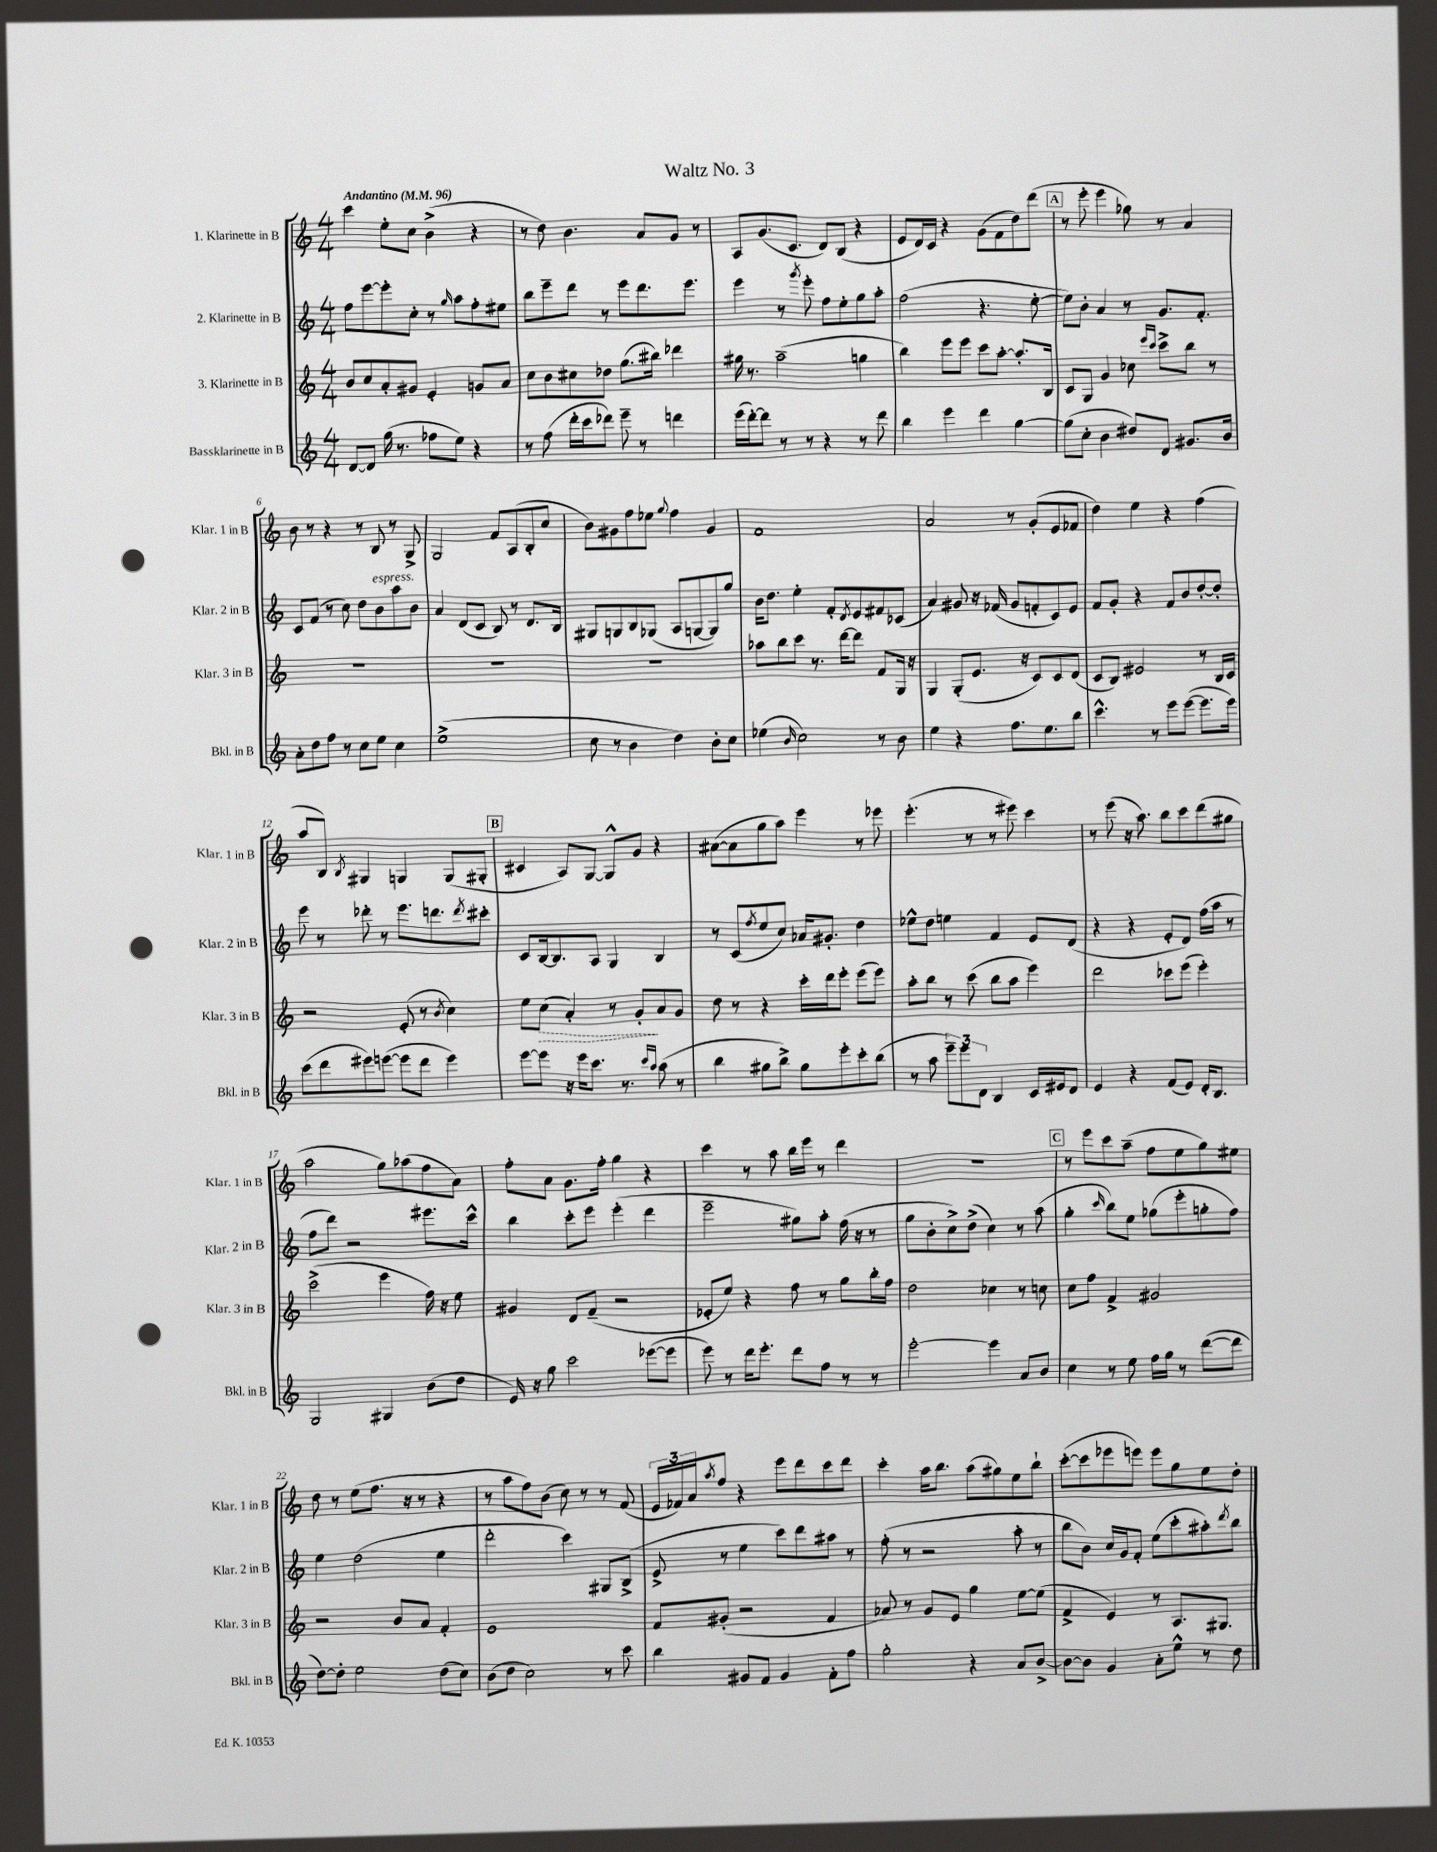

**kern	**kern	**kern	**kern
*staff4	*staff3	*staff2	*staff1
*clefG2	*clefG2	*clefG2	*clefG2
*k[]	*k[]	*k[]	*k[]
*M4/4	*M4/4	*M4/4	*M4/4
*MM96	*MM96	*MM96	*MM96
[8d	8b	8ff	4ccc
8d]	8cc	[8eee	.
(16gg	8a'	8eee']	8ee'
8.r	.	.	.
.	8g#	8cc'	8cc
8ff-	4e'	8r	(4b^
.	.	16qqgg	.
8ee)	.	8aa	.
4r	8g	8ff'	4r
.	8a	8ee#	.
=	=	=	=
8r	8cc	8bb	8r
(8ff	8b	8eee~	8dd)
16ddd'	8cc#	8ddd	4.b
16ccc	.	.	.
8ddd-)	8dd-	8r	.
8eee~	(8.gg	8eee	.
8r	.	8.ddd	8a
.	16bb#)	.	.
4ddd	4ddd-	.	8g
.	.	8.eee	.
.	.	.	8r
=	=	=	=
(16eee	16gg#	4eee	8A
[16ddd')	8.r	.	.
8ddd]	.	.	(8.g
8r	(2aa~	8r	.
.	.	.	8.c
.	.	8qggg	.
8r	.	8eee'	.
4r	.	8ff	8d)
.	.	8ee'	(8B
8r	4gg	8gg	4r
8ddd	.	8aa'	.
=	=	=	=
4bb	4bb)	(2ff	8e
.	.	.	16d)
.	.	.	16c
4eee	8eee	.	4r
.	8eee	.	.
4ddd	8ccc	4.r	(8g
.	[8aa'	.	8f
[4gg	8.aa']	.	8dd)
.	.	[8ee'	(8ddd
.	16B	.	.
=	=	=	=
(8gg]	8c	8ee])	8r
8cc'	8G	8b'	8eee'
4b	4g	4a	4eee
8dd#)	8cc-	8r	8gg-)
.	16qqeee	.	.
.	16qqccc	.	.
8d	8ccc^	8.g	8r
8.g#	8bb	.	4a
.	.	8.f'	.
.	8r	.	.
16b	.	.	.
=	=	=	=
8a'	1r	8c	8b
8dd	.	(8f	8r
8ff	.	8r	4r
8r	.	8cc)	.
8cc	.	8dd	8r
8ee	.	8b	8B
4cc	.	8aa	8r
.	.	8b	8G^
=	=	=	=
(1ee^	1r	4a	2G
.	.	(8d	.
.	.	8c	.
.	.	8B)	8f
.	.	8r	(8A
.	.	8.d	8B'
.	.	.	8cc
.	.	16B	.
=	=	=	=
8cc	1r	8G#	8b)
8r	.	8G	8g#
4b	.	8B	8ff
.	.	(8G-	8ee-
.	.	.	8qqgg
4dd)	.	8A	4ff
.	.	[8G	.
8b'	.	8G])	4g#
8cc	.	8gg	.
=	=	=	=
(4ee-	8aa-	16b	1f
.	.	8.dd	.
.	8bb	.	.
16qqb	.	.	.
2cc)	8ccc	4ee'	.
.	8.r	.	.
.	.	8f'	.
.	[16ddd	.	.
.	.	8qd	.
.	8ddd]	8e	.
8r	8f	8f#	.
8b	16G	(8c-	.
.	16r	.	.
=	=	=	=
4ee	4G	4a)	2a
4r	(8G'	8g#	.
.	8.e	16r	.
.	.	(16f-	.
8.ff	.	8g#	8r
.	16r	.	.
.	8c)	8f'	(8g'
8.ee	.	.	.
.	8c	8c)	8e
8bb	(8d	8e	8f-
=	=	=	=
4.ccc^^	8c	8f	4dd)
.	8B)	8g'	.
.	2e#	4r	4ee
8r	.	.	.
8eee	.	8f	4r
([8eee	.	8b	.
8.eee]	8r	[8dd'	(4ff
.	16B	8dd']	.
16eee)	16c	.	.
=	=	=	=
(8ccc	2r	8eee	8aa
8ddd	.	8r	8B)
.	.	.	8qB
8eee#)	.	8ddd-'	4G#
([8eee	.	8r	.
8eee]	(8e'	8.eee	4G
8ddd	8r	.	.
.	.	8.ddd	.
.	8qb	.	.
4eee)	4cc)	.	(8G
.	.	8qddd	.
.	.	8ccc#'	8G#'
=	=	=	=
[8eee	8ee	8c	4c#
8eee]	(8cc	[16B	.
.	.	8.B]	.
16r	4a')	.	8A)
16eee	.	.	.
8.ccc	.	8A	[8G
.	8r	4G	8G^^]
8.r	.	.	.
.	8g'	.	8g
16qqccc	.	.	.
16qqaa	.	.	.
(8aa	8a	4B	4r
8r	8g	.	.
=	=	=	=
4bb	8dd	8r	([8a#
.	8r	(8c	8a#]
.	.	8qff	.
8gg#	4r	8ee	8gg
8bb^)	.	8cc)	8aa)
8gg#	16ccc'	16a-	4eee
.	16ddd	8.g#'	.
8eee'	8eee'	.	.
8ccc'	(8eee	4dd	8r
(8bb	8eee)	.	8eee-
=	=	=	=
8r	8aa'	8ee-^^	(4.eee'
8aa	8bb	8dd	.
12eee~)	8r	4ee	.
12eee	.	.	.
.	(8ccc	.	8r
12d	.	.	.
4B	8bb	4f	8r
.	8aa	.	8eee#)
16c	4eee)	8e	4ccc
16e#	.	.	.
8d	.	(8d	.
=	=	=	=
4e	2ddd	4r	8r
.	.	.	(8eee
4r	.	4r	16r
.	.	.	8.aa)
(8f	8ccc-	8e'	8bb
8e)	(8eee	8d)	8ccc
16d'	4eee')	(16ff	(8ddd
8.B	.	16aa	.
.	.	8r	8gg#
=	=	=	=
2G	(2ccc^	8ff	2aa
.	.	8ddd)	.
.	.	2r	.
4G#	4eee	.	8gg)
.	.	.	(8aa-
(8b	16ff)	8.eee#	8ff
.	16r	.	.
8dd	8ee	.	8a)
.	.	16ccc^^	.
=	=	=	=
16e)	4g#	4bb	8ff'
16r	.	.	.
8gg	.	.	8a
2ccc	8d	8ccc'	8.g
.	(8f~	8eee	.
.	.	.	16ff'
.	2r	(4eee'	4gg
([8eee-	.	4ddd	4r
8eee-]	.	.	.
=	=	=	=
8eee)	8e-'	2eee~	4ccc
8r	8ee)	.	.
16ddd	4r	.	8r
8.eee'	.	.	.
.	.	.	8aa
8ddd	8ff	8gg#)	16bb
.	.	.	16eee
8ff	8r	8aa'	8r
8r	8gg	(16ff	4ddd
.	.	16r	.
8r	16bb'	8r	.
.	16ff	.	.
=	=	=	=
[2eee'	2dd	8gg	1r
.	.	8b'	.
.	.	8cc^)	.
.	.	(8dd^	.
4eee]	4cc-	4cc)	.
8a	8r	8r	.
8b	8cc	(8aa	.
=	=	=	=
4cc	8cc	4gg'	8r
.	8ff	.	8eee
.	.	16qqccc	.
8r	4f^	8bb)	8ccc
8ee	.	8ee	(8aa~
16ff	2g#	(8gg-	8ff
16gg	.	.	.
8r	.	8eee'	8ee
([8ddd	.	8gg'	8gg)
8ddd]	.	8ff)	8ee#
=	=	=	=
[8dd)	2r	4ee	8dd
8dd']	.	.	8r
2ee	.	(2dd	(8ee
.	.	.	8.ff
.	8b	.	.
.	.	.	16r
.	8a	.	8r
(8dd	4f'	4ee	4r
8cc)	.	.	.
=	=	=	=
(8b	1e	2ddd'	8r
8dd	.	.	8aa
2cc)	.	.	8ff)
.	.	.	(8b
.	.	4ccc)	8cc)
.	.	.	8r
8r	.	8G#	8r
8ccc	.	(8B^	(8f
=	=	=	=
4bb	8f	8e^	24e
.	.	.	24f-)
.	.	.	24a
.	.	.	8qaa
.	(8g#'	8r	8ff
8g#	2r	4ee	4r
8f	.	.	.
4g#	.	8ccc)	8eee
.	.	8ddd	8ddd
8f'	4f	8aa#	8ccc
8ff	.	8r	8ddd
=	=	=	=
2gg'	8a-)	(8ff'	4ccc'
.	8r	8r	.
.	8g	2r	16aa
.	.	.	8.bb
.	8e	.	.
4r	4gg	.	(8aa
.	.	.	8gg#)
8a	[8ee	8aa'	8ee
[8b^	(8ee]	8r	8bb`
=	=	=	=
8b_	4f^	8bb	([8ccc'
8b]	.	8b)	8ccc]
4g	4e)	16cc	8eee-
.	.	16g	.
.	.	8f'	8eee)
8a'	8r	(8ee	8eee
8ee^^	8.A	8ccc'	8gg
8r	.	8aa#')	8ee
.	8.G#	.	.
.	.	8qddd	.
8dd	.	8bb	8dd'
==	==	==	==
*-	*-	*-	*-
